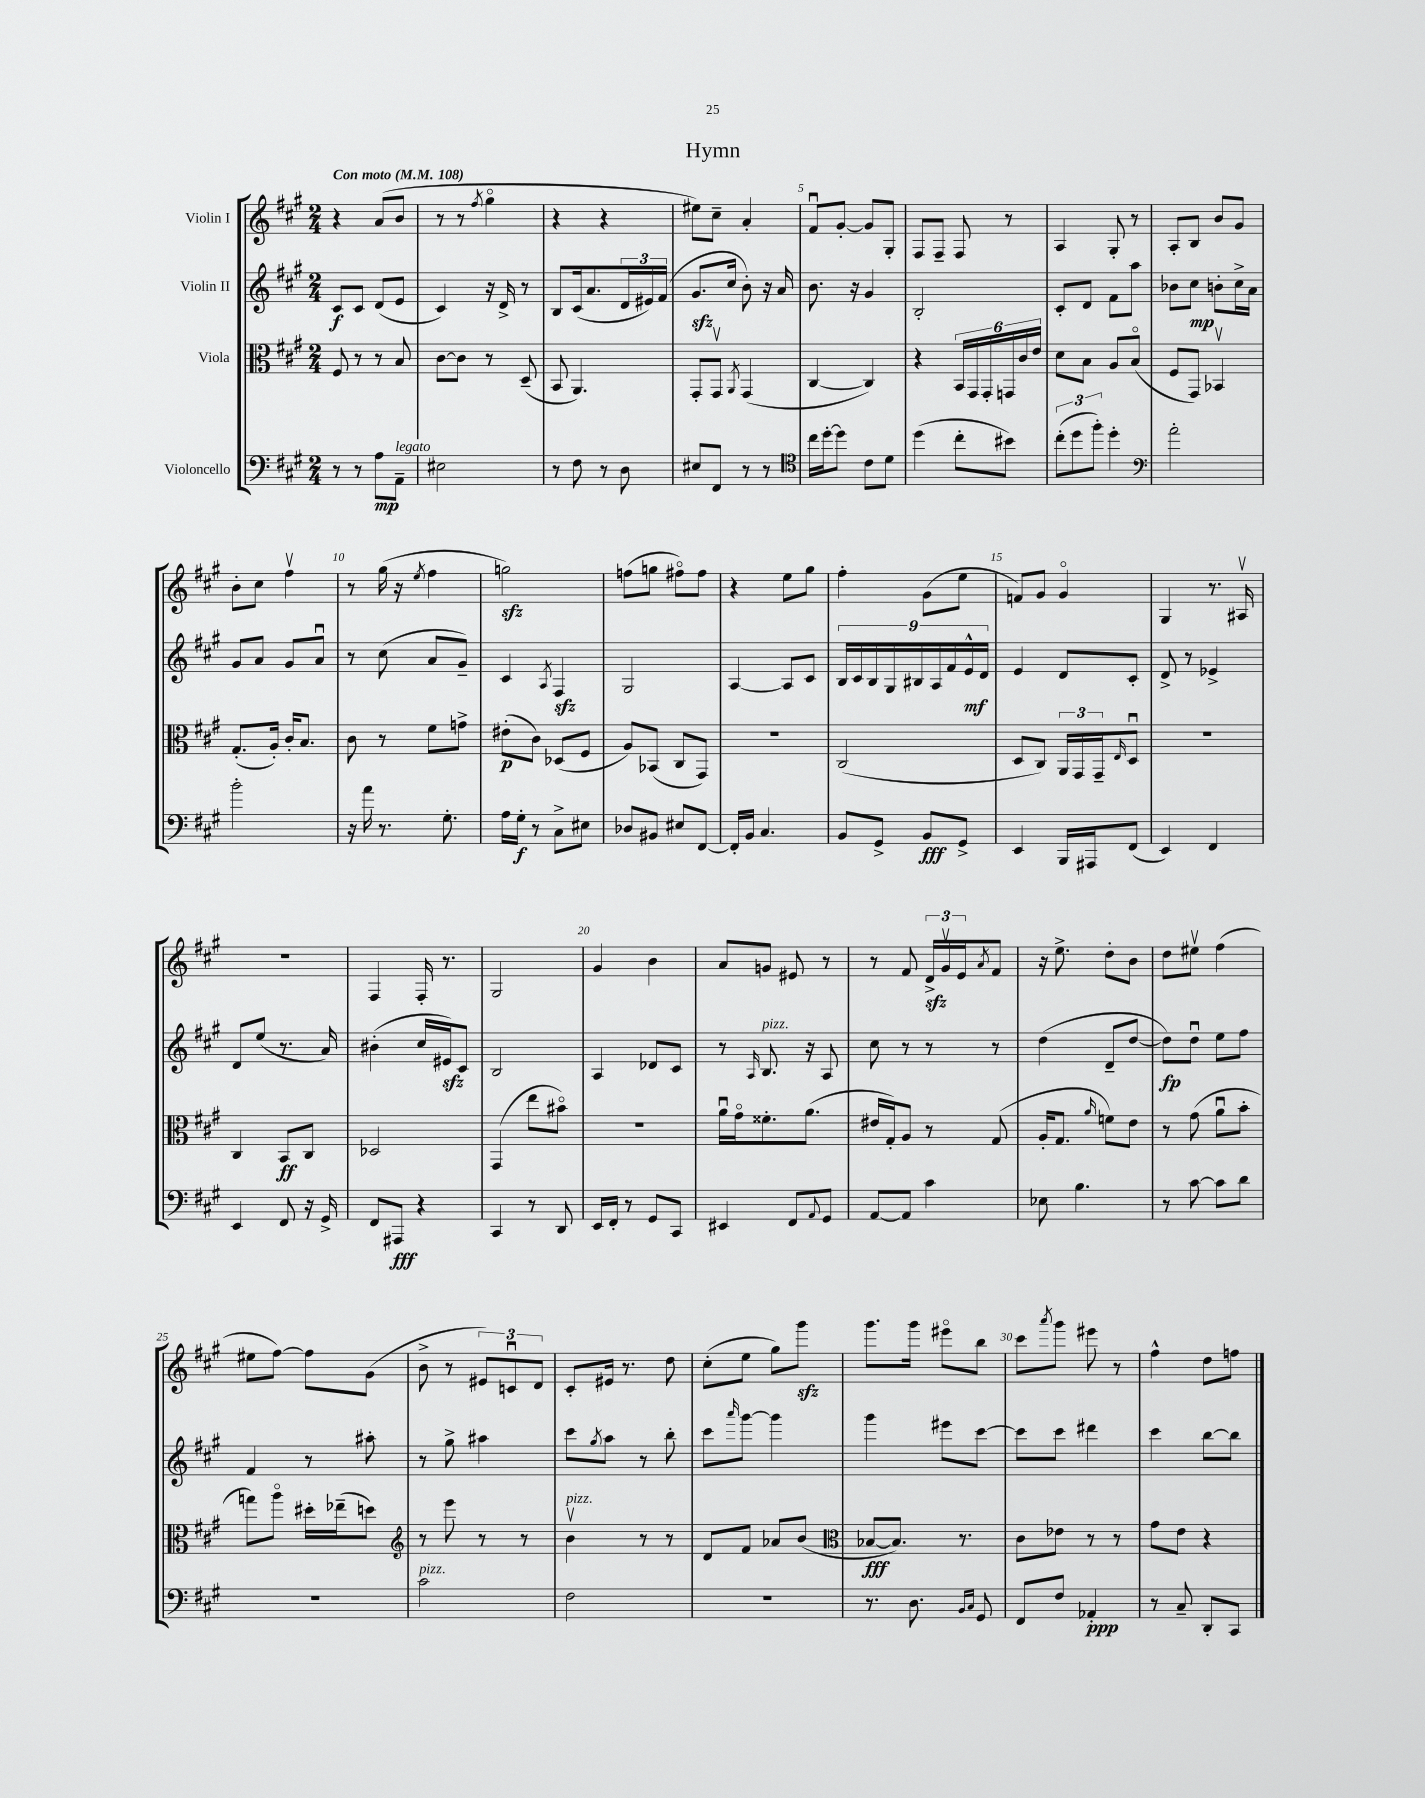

**kern	**kern	**kern	**kern
*staff4	*staff3	*staff2	*staff1
*clefF4	*clefC3	*clefG2	*clefG2
*k[f#c#g#]	*k[f#c#g#]	*k[f#c#g#]	*k[f#c#g#]
*M2/4	*M2/4	*M2/4	*M2/4
*MM108	*MM108	*MM108	*MM108
8r	8F#	8c#	4r
8r	8r	8c#	.
8A	8r	(8d	(8a
8AA~	8B	8e	8b
=	=	=	=
2E#	[8c#	4c#)	8r
.	8c#]	.	8r
.	.	.	8qff#
.	8r	16r	4gg#o
.	.	16d^	.
.	(8D~	8r	.
=	=	=	=
8r	8BB	8B	4r
8F#	4.AA)	(16c#	.
.	.	8.a	.
8r	.	.	4r
8D	.	24d	.
.	.	24e#)	.
.	.	(24f#	.
=	=	=	=
8E#	8GG#'	8.g#	8ee#)
8FF#	8GG#v	.	8cc#~
.	.	16cc#	.
.	8qAA	.	.
8r	(4GG#	8b')	4a'
8r	.	16r	.
.	.	16a	.
=	=	=	=
*clefC4	*	*	*
16cc#	[4C#	8.b	8f#u
[16dd'	.	.	.
8dd]	.	.	[8g#'
.	.	16r	.
8c#	4C#])	4g#	8g#]
8d	.	.	8G#'
=	=	=	=
(4dd	4r	2B'	8F#
.	.	.	8F#~
8cc#'	24BB	.	8F#
.	24GG#	.	.
.	24GG#'	.	.
8b#)	24GG	.	8r
.	24c#	.	.
.	24e	.	.
=	=	=	=
(12cc#'	8d	8c#'	4A
12dd	.	.	.
.	8B	8d	.
12ff#')	.	.	.
4dd'	8A	8f#	8G#'
.	(8Bo	8aa	8r
=	=	=	=
*clefF4	*	*	*
2a'	8F#	8b-	8A'
.	8GG#)	8cc#	8B
.	4BB-v	8b'	8b
.	.	16cc#^	8g#
.	.	16a	.
=	=	=	=
2b'	(8.G#'	8g#	8b'
.	.	8a	8cc#
.	16A')	.	.
.	16c#'	8g#	4ff#v
.	8.B	.	.
.	.	8au	.
=	=	=	=
16r	8c#	8r	8r
16a	.	.	.
8.r	8r	(8cc#	(16gg#
.	.	.	16r
.	.	.	8qee
.	8f#	8a	4ff#
8.G#'	.	.	.
.	8g^	8g#~)	.
=	=	=	=
16A	(8e#'	4c#	2gg)
16G#'	.	.	.
8r	8c#)	.	.
.	.	8qA	.
8C#^	(8D-	4F#	.
8E#	8F#	.	.
=	=	=	=
8D-	8A)	2G#	(8ff
8BB#	(8BB-	.	8gg
8E#	8C#	.	8ff#o)
[8FF#	8GG#)	.	8ff#
=	=	=	=
16FF#']	2r	[4A	4r
16BB	.	.	.
4.C#	.	.	.
.	.	8A]	8ee
.	.	8c#	8gg#
=	=	=	=
8BB	(2C#	18B	4ff#'
.	.	18c#	.
.	.	18B	.
8GG#^	.	.	.
.	.	18G#	.
.	.	18B#	.
8BB	.	.	(8g#
.	.	18A	.
.	.	18f#	.
8GG#^	.	.	8ee
.	.	18e^^	.
.	.	18d	.
=	=	=	=
4EE	8D	4e	8f)
.	8C#)	.	8g#
16BBB	24AA	8d	4g#o
.	24GG#	.	.
16AAA#	.	.	.
.	24GG#~	.	.
.	16qqE	.	.
(8FF#	8Du	8c#'	.
=	=	=	=
4EE)	2r	8d^	4G#
.	.	8r	.
4FF#	.	4e-^	8.r
.	.	.	16A#v
=	=	=	=
4EE	4C#	8d	2r
.	.	(8ee	.
8FF#	8BB	8.r	.
16r	8C#	.	.
16GG#^	.	16a)	.
=	=	=	=
8FF#	2D-	(4b#'	4F#
8AAA#	.	.	.
4r	.	16cc#	16F#'
.	.	16e#)	8.r
.	.	8c#	.
=	=	=	=
4CC#	(4GG#	2B	2G#
8r	8ee	.	.
8DD	8b#o)	.	.
=	=	=	=
16EE	2r	4A	4g#
16FF#'	.	.	.
8r	.	.	.
8GG#	.	8d-	4b
8CC#	.	8c#	.
=	=	=	=
4EE#	16au	8r	8a
.	16g#o	.	.
.	.	16qqA	.
.	8.f##'	8.B	8g
8FF#	.	.	8e#
.	(8.a	16r	.
8qqAA	.	.	.
8GG#	.	8A	8r
=	=	=	=
[8AA	16e#	8cc#	8r
.	16G#')	.	.
8AA]	8A	8r	8f#
4c#	8r	8r	24d^
.	.	.	24g#v
.	.	.	24e
.	.	.	8qa
.	(8G#	8r	8f#
=	=	=	=
8E-	16A'	(4dd	16r
.	8.G#	.	8.ee^
4.B	.	.	.
.	16qqa	.	.
.	8f)	8d~	8dd'
.	8e	[8dd	8b
=	=	=	=
8r	8r	8dd])	8dd
[8c#	(8g#	8ddu	8ee#v
8c#]	8au	8ee	(4ff#
8d	8b'	8ff#	.
=	=	=	=
2r	8gg)	4f#	8ee#
.	8aao	.	[8ff#)
.	16dd#'	8r	8ff#]
.	(16ee-~	.	.
.	8dd)	8aa#'	(8g#
=	=	=	=
*	*clefG2	*	*
2c#	8r	8r	8b^
.	8eee	8gg#^	8r
.	8r	4aa#	12e#)
.	.	.	12cu
.	8r	.	.
.	.	.	12d
=	=	=	=
2F#	4bv	8ccc#	8c#'
.	.	8qgg#	.
.	.	8aa	16e#
.	.	.	8.r
.	8r	8r	.
.	8r	8bb'	8dd
=	=	=	=
2r	8d	8ccc#	(8cc#'
.	.	16qqaaa	.
.	8f#	[8ggg#	8ee
.	8a-	4ggg#]	8gg#)
.	(8b	.	8ggg#
=	=	=	=
*	*clefC3	*	*
8.r	[8B-	4ggg#	8.ggg#
.	8.B-])	.	.
8.D	.	.	16ggg#
.	.	8eee#	8eee#o
.	8.r	.	.
16qqBB	.	.	.
16qqC#	.	.	.
8GG#	.	[8ccc#	8bb
=	=	=	=
8FF#	8c#	8ccc#]	8ccc#
.	.	.	8qaaa
8F#	8e-	8ccc#	8ggg#
4AA-'	8r	4ddd#	8eee#
.	8r	.	8r
=	=	=	=
8r	8g#	4ccc#	4ff#^^
8C#~	8e	.	.
8DD'	4r	[8bb	8dd
8CC#	.	8bb]	8ff
==	==	==	==
*-	*-	*-	*-
